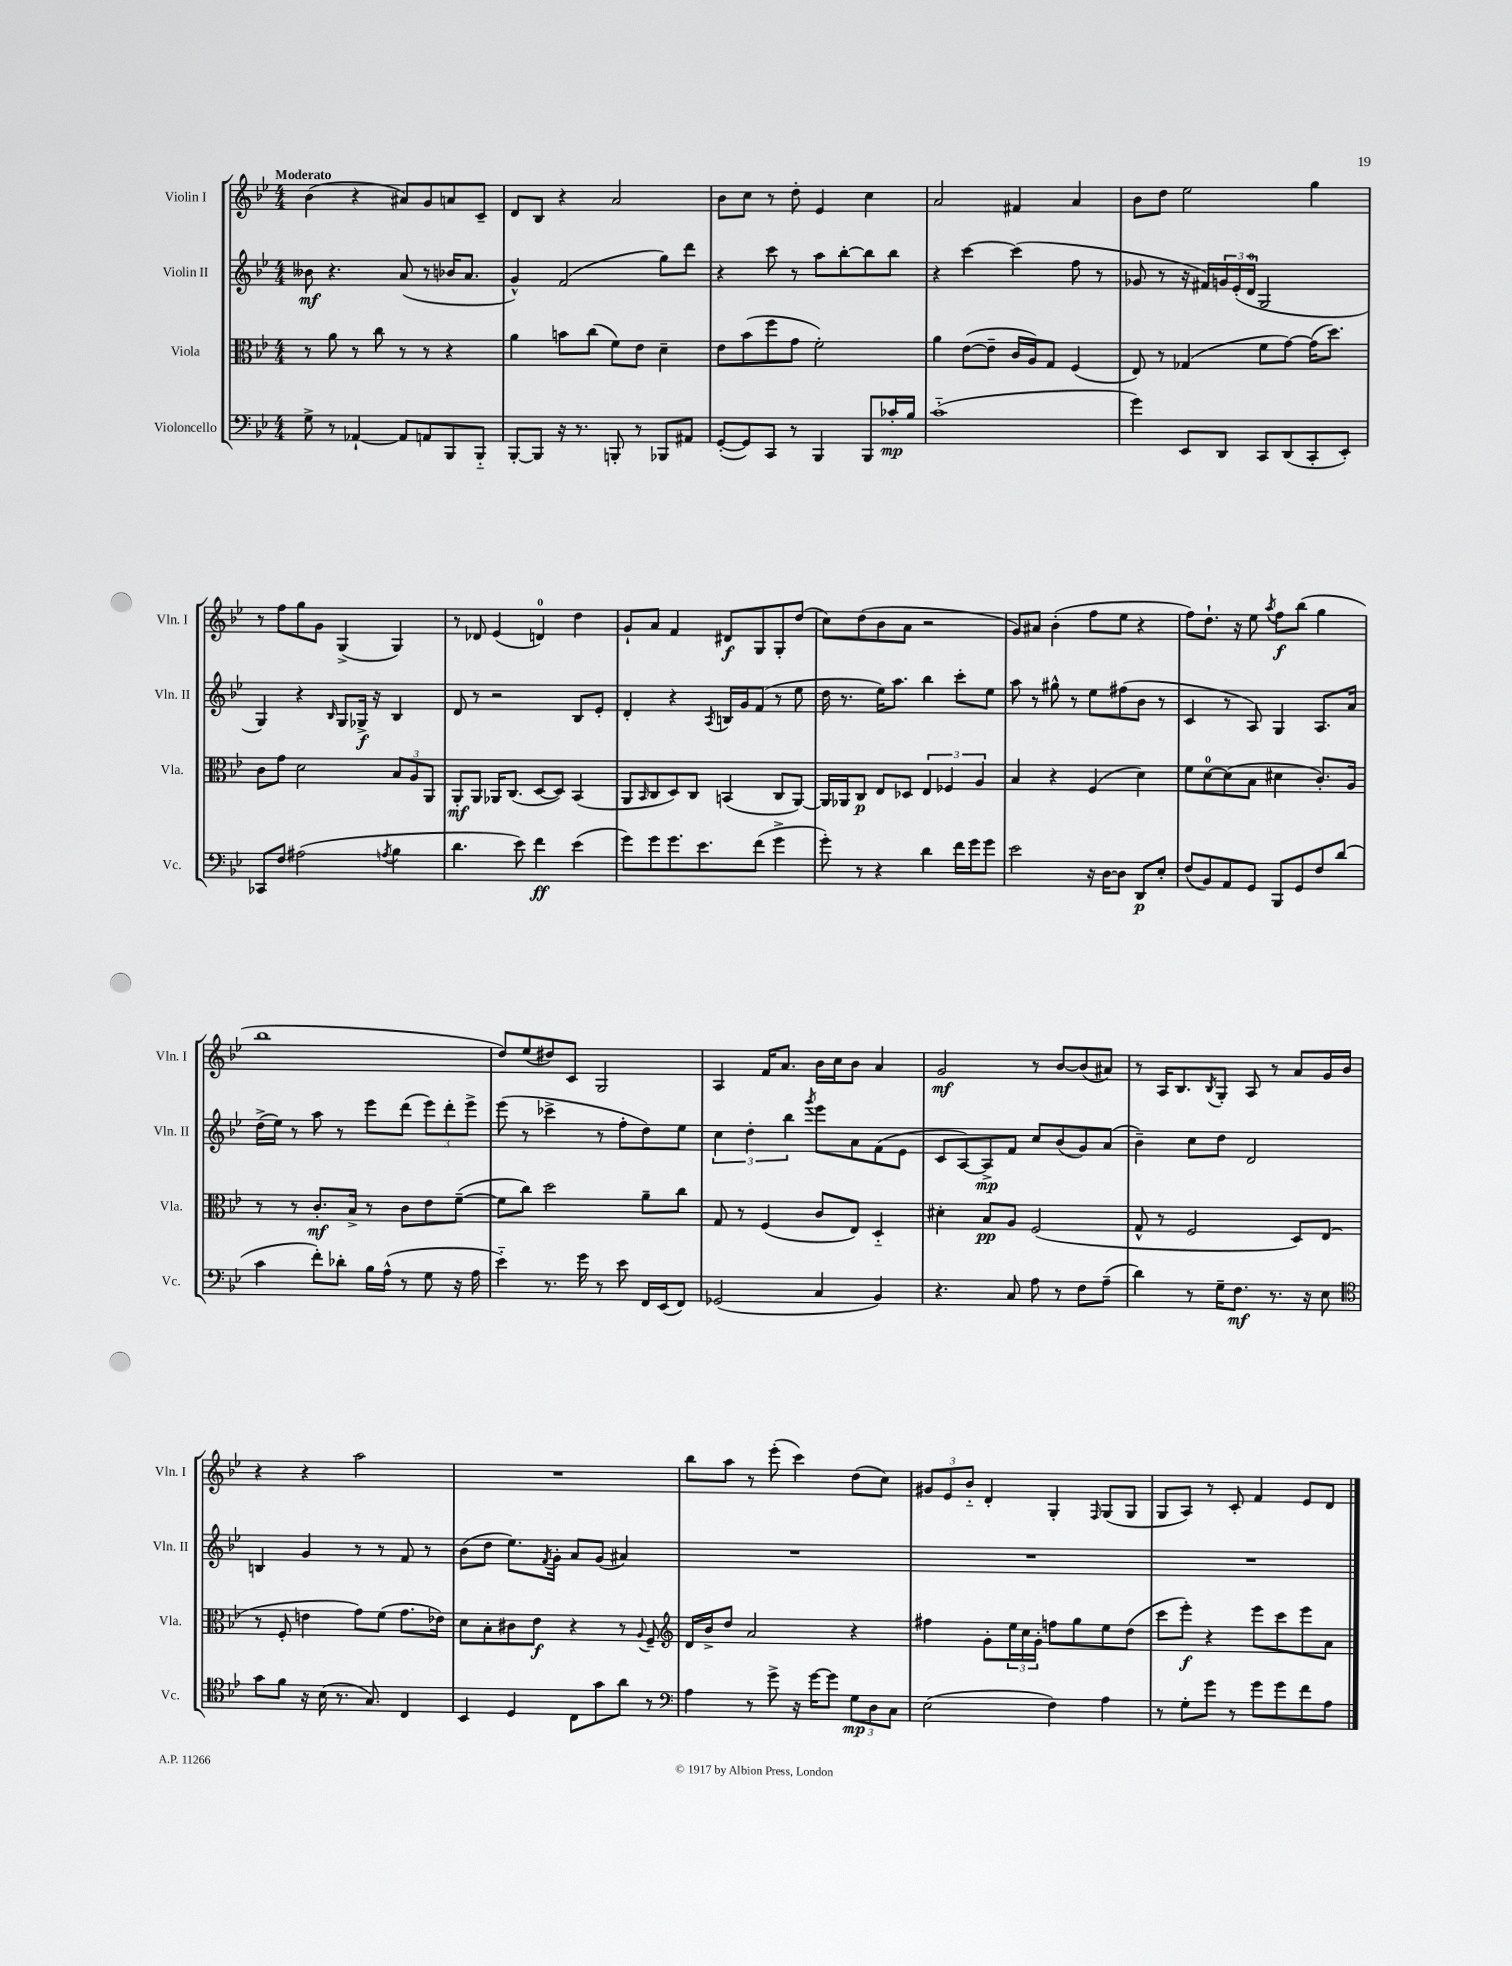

**kern	**kern	**kern	**kern
*staff4	*staff3	*staff2	*staff1
*clefF4	*clefC3	*clefG2	*clefG2
*k[b-e-]	*k[b-e-]	*k[b-e-]	*k[b-e-]
*M4/4	*M4/4	*M4/4	*M4/4
8G^	8r	8b--	(4b-
8r	8a	4.r	.
[4AA-`	8r	.	4r
.	8cc	.	.
8AA-]	8r	(8a	8a#)
8AA	8r	8r	8g
8BBB-	4r	16b-	8a
.	.	8.a	.
8BBB-'~	.	.	8c~
=	=	=	=
[8BBB-'	4a	4g^^)	8d
8BBB-]	.	.	8B-
16r	8b	(2f	4r
8.r	.	.	.
.	(8cc	.	.
8BBB'	8f)	.	2a
8r	8e-	.	.
8BBB-	4d~	8gg)	.
8AA#	.	8ddd	.
=	=	=	=
([8GG'	8e-	4r	8b-
8GG])	(8b-	.	8cc
8CC	8ff	8ccc	8r
8r	8g	8r	8dd'
4BBB-	2f')	8aa	4e-
.	.	[8bb-'	.
8BBB-	.	8bb-]	4cc
16c-'	.	8bb-	.
16B-	.	.	.
=	=	=	=
(1c'~	4a	4r	2a
.	([8e-	[4ccc	.
.	8e-~]	.	.
.	16c	(4ccc]	4f#
.	16A)	.	.
.	8G	.	.
.	(4F	8ff	4a
.	.	8r	.
=	=	=	=
4g)	8E-)	8g-	8b-
.	8r	8r	8dd
8EE-	(4G-	16r	2ee-
.	.	16f#)	.
8DD	.	24g	.
.	.	(24e-'	.
.	.	24d	.
8CC	8f	2G	.
(8DD	[8g)	.	.
8CC'	(16g]	.	4gg
.	8.dd)	.	.
8EE-')	.	.	.
=	=	=	=
8CC-	8c	4G)	8r
8F	8g	.	8ff
(2A#	2d	4r	8gg
.	.	.	8g
.	.	16qqB-	.
.	.	8G	(4G^
.	.	16G-^	.
.	.	16r	.
8qA	.	.	.
4B-	12B-	4B-	4G)
.	12A	.	.
.	12AA	.	.
=	=	=	=
4.d	8AA'	8d	8r
.	8AA	8r	8d-
.	16AA-	2r	(4e-
.	(8.C	.	.
8e-)	.	.	.
4f	[8D	.	4d)
.	8D])	.	.
(4e-	(4BB-	8B-	4dd
.	.	8e-'	.
=	=	=	=
8g)	8AA	4d'	8g`
.	16qqBB-	.	.
8g	8C	.	8a
8.g	8D)	4r	4f
.	8C	.	.
8.e-	.	.	.
.	.	8qA	.
.	(4BB	16B	8d#
.	.	16g	.
(8f	.	(8f	8G
4g^	8C	8r	8G'
.	[8AA)	8ee-	(8dd
=	=	=	=
8g')	16AA]	16dd	8cc)
.	16AA-	8.r	.
8r	8C	.	(8dd
4r	8E-	16ee-)	8b-
.	.	8.aa	.
.	8D-	.	8a
4d	6E-	4bb-	2r
.	6F-	.	.
16f	.	8ccc'	.
16g	.	.	.
.	6A	.	.
8g	.	8ee-	.
=	=	=	=
2e-	4B-	8aa	8g)
.	.	8r	8a#
.	4r	8gg#^^	(4b-'
.	.	8r	.
16r	(4F	8ee-	8ff
[16D	.	.	.
8D]	.	(8ff#	8ee-
8DD	4d)	8b-	4r
8E-'	.	8r	.
=	=	=	=
(8F	8f	4c	8ff)
8BB-)	[8d	.	8.dd`
8AA	(8d]	8r	.
.	.	.	16r
8GG	8B-	8A)	8ee-
.	.	.	8qaa
8BBB-	4d#	4G	8ff
8GG	.	.	(8bb-
8F	8.c')	8.A	4gg
(8d	.	.	.
.	16A	16a	.
=	=	=	=
4c	8r	(16dd^	1bb-
.	.	16ee-)	.
.	8r	8r	.
8f')	8.c'	8aa	.
8d-'	.	8r	.
.	16B-^	.	.
16B-	8r	8eee-	.
(16A^^	.	.	.
8r	8c	(8ddd	.
8G	8e-	12eee-)	.
.	.	12ddd'	.
16r	([8f~	.	.
.	.	12eee-^	.
16A	.	.	.
=	=	=	=
4e-'~)	8f]	(8eee-	8dd)
.	8cc)	8r	(8ee-
8.r	2dd	4ccc-^	8dd#)
.	.	.	8c
16g	.	.	.
8r	.	8r	2G
8e-	.	8ff'	.
16FF	8a~	8dd)	.
(16EE-	.	.	.
8FF)	8cc	8ee-	.
=	=	=	=
(2GG-	8G	6cc	4A
.	8r	.	.
.	.	6dd'	.
.	(4F	.	16f
.	.	.	8.a
.	.	6bb-	.
.	.	8qggg	.
4C	8c	8eee-	16b-
.	.	.	16cc
.	8E-)	8a	8b-
4BB-)	4D'~	(8f	4a
.	.	8e-	.
=	=	=	=
4.r	4d#'	8c	2g
.	.	[8A)	.
.	8B-	8A^]	.
8C	8A	8f	.
8A	(2F	8cc	8r
8r	.	(8b-	[8b-
8F	.	8g)	(8b-]
(8A~	.	(8a	8a#)
=	=	=	=
4d)	8G^^	4b-~)	8r
.	8r	.	16A
.	.	.	8.B-
8r	2F	8cc	.
.	.	.	8qB-
16G~	.	8dd	8G'
8.F	.	.	.
.	.	2d	8A
8.r	.	.	8r
.	8D)	.	8a
16r	.	.	.
8E-	(8E-	.	16g
.	.	.	16b-
=	=	=	=
*clefC4	*	*	*
8g	8r	4B	4r
8f	8F'	.	.
16r	4e	4g	4r
(16B-	.	.	.
8.r	.	.	.
.	8g)	8r	2aa
8.G)	.	.	.
.	(8f	8r	.
4C	8.g	8f	.
.	.	8r	.
.	16e-)	.	.
=	=	=	=
4BB-	8d	(8b-	1r
.	8B-'	8dd	.
4D	8c#	8.ee-)	.
.	8e-	.	.
.	.	8qf	.
.	.	16g'	.
8C	4r	8a	.
8g	.	(8g	.
8a	8r	4a#)	.
.	8qqA	.	.
8r	8F~	.	.
=	=	=	=
*clefF4	*clefG2	*	*
4A	16d	1r	8bb-
.	16b-^	.	.
.	8dd	.	8aa
8r	2a	.	8r
8g^	.	.	(8eee-'
16r	.	.	4ccc)
[16g	.	.	.
8g]	.	.	.
12G	4r	.	(8dd
12D	.	.	.
.	.	.	8cc)
12C	.	.	.
=	=	=	=
(2E-	4ff#	1r	12g#
.	.	.	12e-
.	.	.	12b-'~
.	8g'	.	4d'
.	24ee-	.	.
.	24cc	.	.
.	24g'	.	.
4F)	8ff	.	4G'
.	8gg	.	.
.	.	.	16qqF
4A	8ee-	.	(8G
.	(8dd	.	8G
=	=	=	=
8r	8ccc	1r	8G
8G'	8eee-')	.	8A)
8g	4r	.	8r
8r	.	.	8c'
8g	8eee-	.	4f
8g	8ccc	.	.
8f	8eee-	.	8e-
8A	8a	.	8d
==	==	==	==
*-	*-	*-	*-
